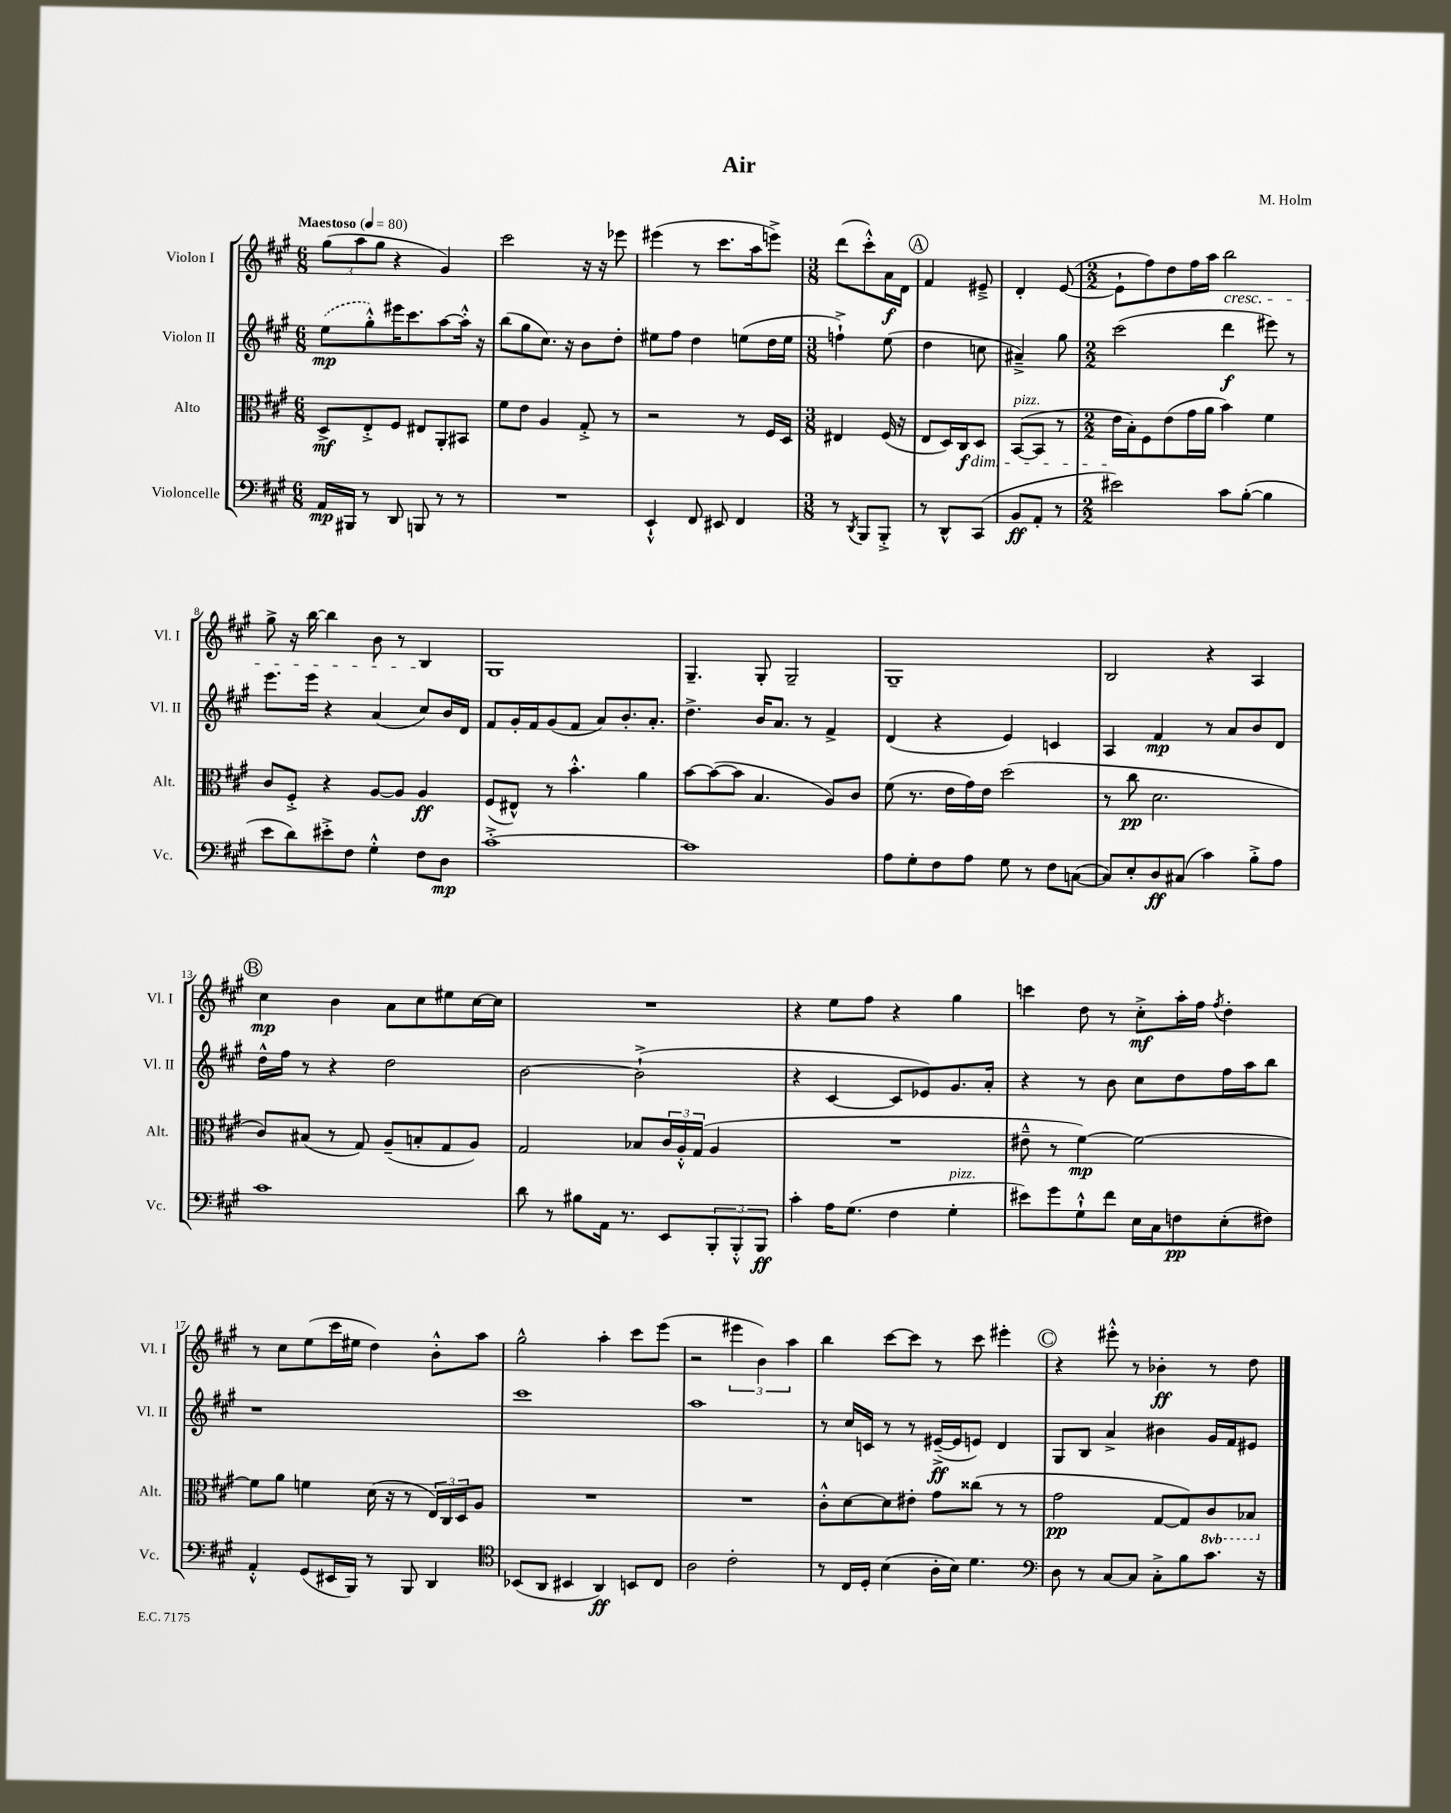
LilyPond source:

\header { title = "Air" composer = "M. Holm" }
<<
\new StaffGroup <<
\new Staff = "s0" \with { instrumentName = "Violon I" shortInstrumentName = "Vl. I" } {
    \clef treble \key a \major \numericTimeSignature \time 6/8 \tempo "Maestoso" 4 = 80
    \tuplet 3/2 { gis''8( a''8 gis''8 } r4 gis'4) |
    cis'''2 r16 r16 ees'''8 |
    eis'''4( r8 cis'''8. a''16 e'''8->) |
    \numericTimeSignature \time 3/8 d'''8( cis'''8-.-^) a'16\f d'16 |
    \mark \markup { \circle "A" } fis'4 eis'8---> |
    d'4-. e'8~( |
    \numericTimeSignature \time 2/2 e'8-! fis''8) d''8 fis''16 a''16 b''2\cresc |
    gis''8-> r16 b''16~ b''4 b'8 r8 b4\! |
    gis1 |
    gis4.-- gis8-. gis2-- |
    gis1-- |
    b2 r4 a4 |
    \mark \markup { \circle "B" } cis''4\mp b'4 a'8 cis''8 eis''8 cis''16~ cis''16 |
    R1 |
    r4 e''8 fis''8 r4 gis''4 |
    c'''4 d''8 r8 cis''8-.->\mf a''16-. fis''16 \acciaccatura { fis''8 } d''4-. |
    r8 cis''8 e''8( cis'''16 eis''16 d''4) b'8-.-^ a''8 |
    gis''2-^ a''4-. cis'''8 e'''8( |
    r2 \tuplet 3/2 { eis'''4 b'4) a''4 } |
    b''4 cis'''8~ cis'''8 r8 cis'''8 eis'''4-. |
    \mark \markup { \circle "C" } r4 eis'''8-.-^ r8 bes'4-.\ff r8 d''8 \bar "|." |
}
\new Staff = "s1" \with { instrumentName = "Violon II" shortInstrumentName = "Vl. II" } {
    \clef treble \key a \major \numericTimeSignature \time 6/8
    \once \slurDashed e''8\mp( gis''8-.-^) eis'''16 cis'''8. a''8~ a''16-.-^ r16 |
    b''8( gis''8 cis''8.) r16 b'8 d''8-. |
    eis''8 fis''8 d''4 e''8( d''16 e''16 |
    \numericTimeSignature \time 3/8 f''4-!->) e''8( |
    \mark \markup { \circle "A" } d''4 c''8 |
    ais'4--->) gis''8 |
    \numericTimeSignature \time 2/2 cis'''2( d'''4\f eis'''8) r8 |
    e'''8. e'''16 r4 a'4( cis''8) b'16 d'16 |
    fis'8 gis'16-. fis'16 gis'8( fis'8 a'8) b'8.-. a'8.-. |
    d''4.-> b'16 a'8. r8 fis'4-> |
    d'4( r4 e'4) c'4 |
    a4 fis'4\mp r8 a'8 b'8 d'8 |
    \mark \markup { \circle "B" } d''16-^ fis''16 r8 r4 d''2 |
    b'2~ b'2-!->( |
    r4 cis'4~ cis'8 ees'8) gis'8. a'16-. |
    r4 r8 b'8 cis''8 d''8 fis''16 a''16 b''8 |
    r1 |
    cis'''1 |
    a''1 |
    r8 cis''16 c'16 r8 r8 eis'16~--->\ff( eis'16 e'8) d'4 |
    \mark \markup { \circle "C" } gis8 b8 a'4-> bis'4 gis'16 fis'16 eis'8 \bar "|." |
}
\new Staff = "s2" \with { instrumentName = "Alto" shortInstrumentName = "Alt." } {
    \clef alto \key a \major \numericTimeSignature \time 6/8 \set Staff.ottavationMarkups = #ottavation-simple-ordinals
    d8->\mf e8-.-> fis8 eis8 a,8-. bis,8 |
    fis'8 e'8 a4 gis8-.-> r8 |
    r2 r8 fis16 d16 |
    \numericTimeSignature \time 3/8 eis4 fis16( r16 |
    \mark \markup { \circle "A" } e8 d16) cis16\f\dim d8 |
    b,8~^\markup { \italic "pizz." }( b,8 r8 |
    \numericTimeSignature \time 2/2 e'16\! b16-.) fis8 e'8( gis'16 a'16 b'4) fis'4 |
    cis'8 fis8-.-> r4 a8~ a8 a4\ff |
    fis8( eis8-^) r8 b'4.-.-^ a'4 |
    b'8~ b'8~( b'8 b4. a8) cis'8 |
    fis'8( r8. e'16 gis'16) e'16 d''2( |
    r8 cis''8\pp d'2. |
    \mark \markup { \circle "B" } cis'8) bis8( r8 gis8) a8--( b8-. gis8 a8) |
    gis2 bes8 \tuplet 3/2 { cis'16 a16-.-^ gis16( } a4 |
    R1 |
    eis'8---^ r8 fis'4~\mp) fis'2~ |
    fis'8 a'8 f'4 d'16( r16 r8 \tuplet 3/2 { e16) cis16 d16 } a8 |
    R1 |
    R1 |
    cis'8-.-^ d'8~ d'8 eis'8-. gis'8 cisis''8( r8 r8 |
    \mark \markup { \circle "C" } gis'2\pp gis8~ gis8) \ottava #-1 cis8 bes,8 \ottava #0 \bar "|." |
}
\new Staff = "s3" \with { instrumentName = "Violoncelle" shortInstrumentName = "Vc." } {
    \clef bass \key a \major \numericTimeSignature \time 6/8
    a,16\mp bis,,16 r8 d,8 b,,8 r8 r8 |
    R2. |
    e,4-!-^ fis,8 eis,8 fis,4 |
    \numericTimeSignature \time 3/8 r8 \acciaccatura { d,8 } b,,8 b,,8-.-> |
    \mark \markup { \circle "A" } r8 d,8-^ cis,8( |
    b,8\ff a,8-. r8 |
    \numericTimeSignature \time 2/2 eis'2) cis'8 b8~-.( b4 |
    e'8 d'8) eis'8-.-> fis8 gis4-.-^ fis8 d8\mp |
    cis'1~-.-> |
    cis'1 |
    a8 gis8-. fis8 a8 gis8 r8 fis8 c8~( |
    c8) e8-. d8\ff cis8( cis'4) b8-.-> a8 |
    \mark \markup { \circle "B" } cis'1 |
    d'8 r8 bis8 a,16 r8. e,8 \tuplet 3/2 { b,,8-. b,,8-.-^ b,,8\ff } |
    cis'4-. a16 gis8.( fis4 gis4-.^\markup { \italic "pizz." } |
    eis'8) gis'8 gis8-!-^ fis'8 e16 cis16 f8\pp e8-.( fis8) |
    a,4-.-^ gis,8( eis,16 b,,16) r8 b,,8 d,4 |
    \clef tenor bes,8( a,8 bis,4 a,4\ff) b,8 cis8 |
    a2 cis'2-. |
    r8 cis16 d16-. b4( a16-. b16) d'4. |
    \mark \markup { \circle "C" } \clef bass d8 r8 cis8~ cis8 cis8-.-> b8 cis'8. r16 \bar "|." |
}
>>
>>
